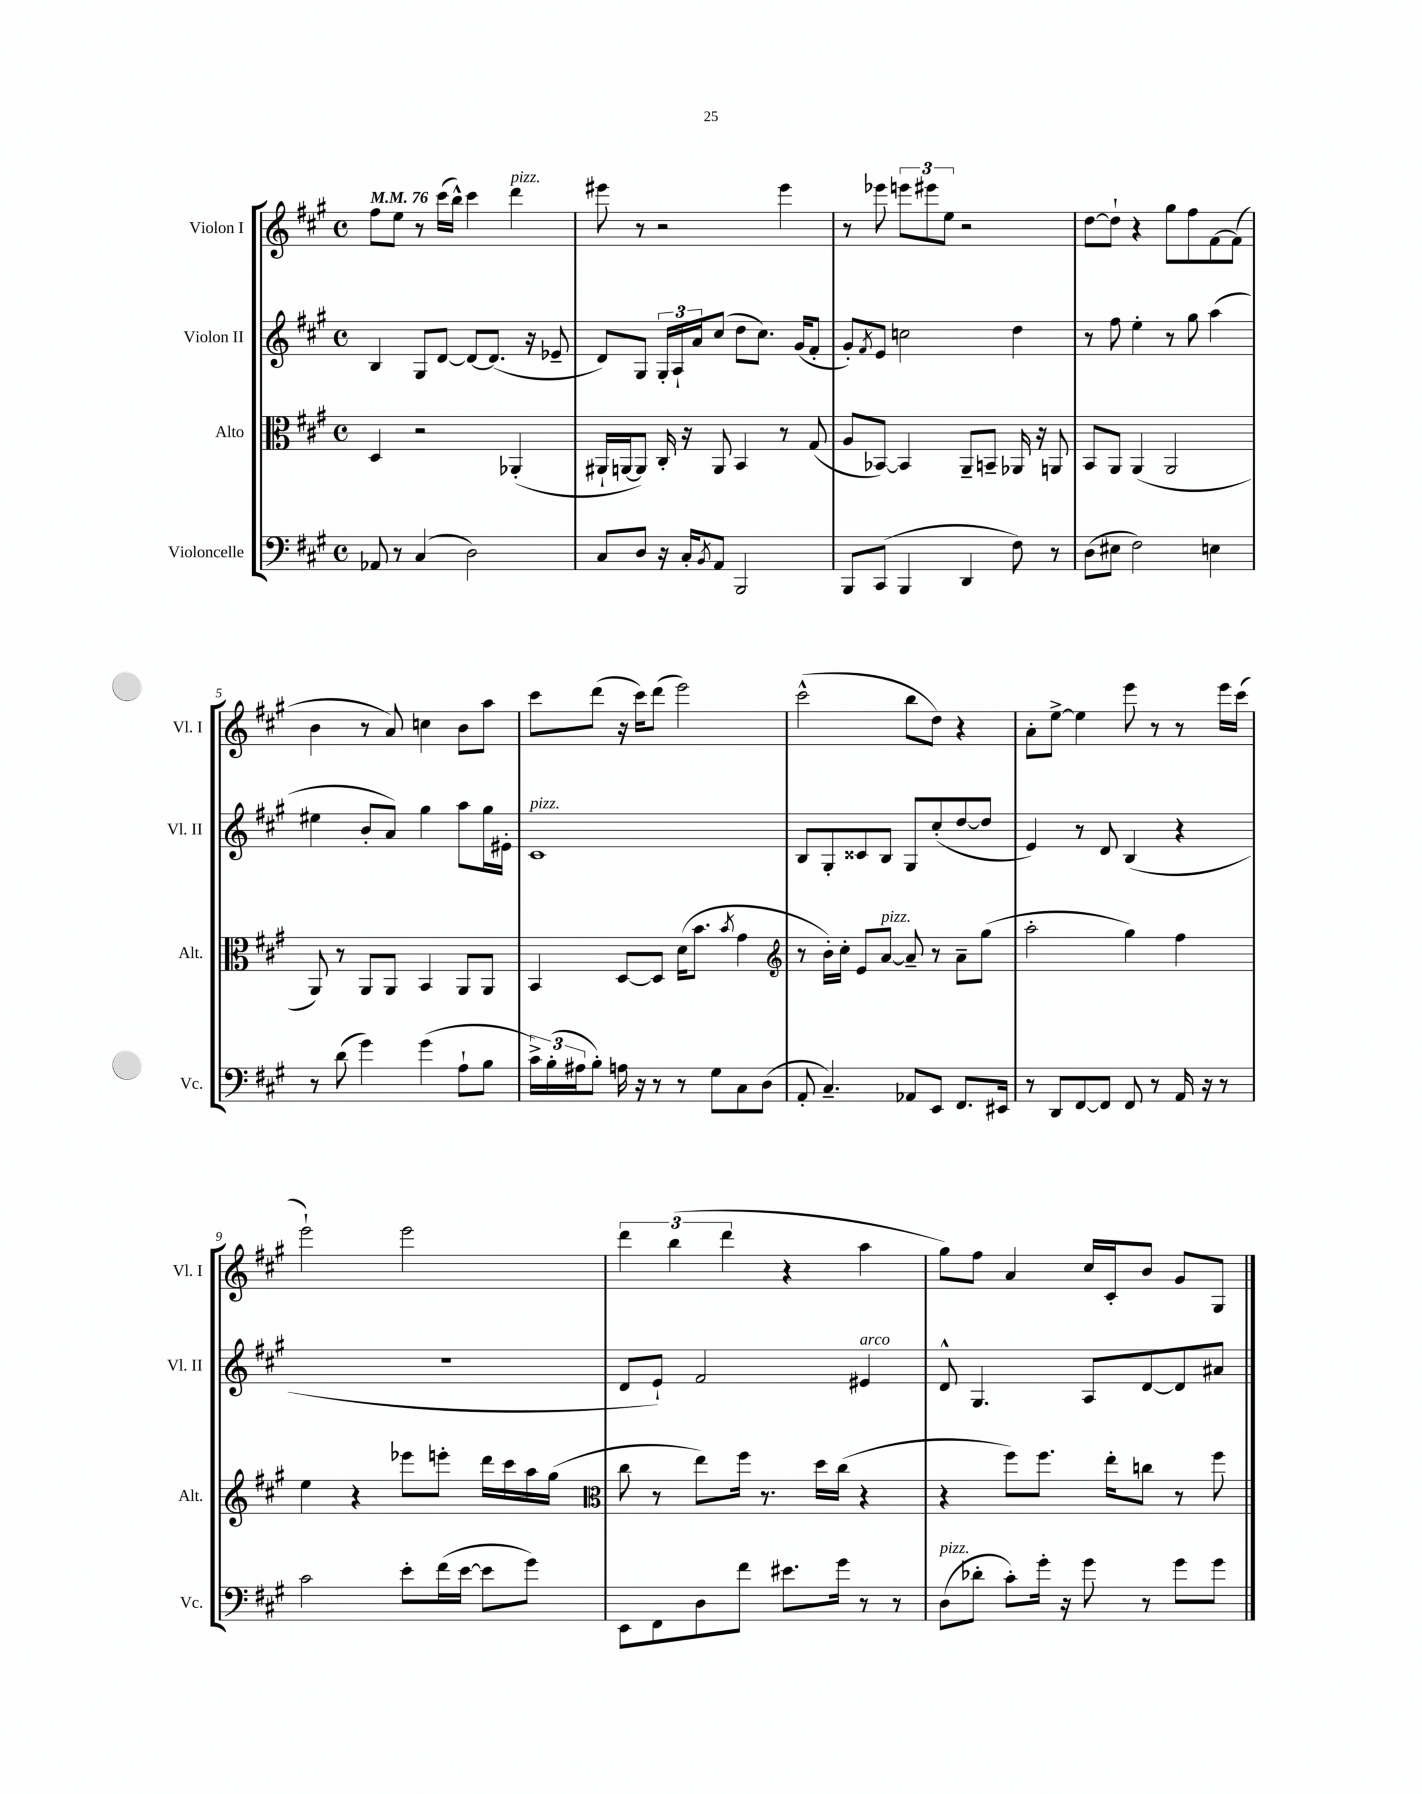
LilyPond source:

<<
\new StaffGroup <<
\new Staff = "s0" \with { instrumentName = "Violon I" shortInstrumentName = "Vl. I" } {
    \clef treble \key a \major \defaultTimeSignature \time 4/4 \tempo 4 = 76
    fis''8 e''8 r8 cis'''16( b''16-^) cis'''4 d'''4^\markup { \italic "pizz." } |
    eis'''8 r8 r2 eis'''4 |
    r8 ees'''8 \tuplet 3/2 { e'''8 eis'''8 e''8 } r2 |
    d''8~ d''8-! r4 gis''8 fis''8 fis'8~ fis'8( |
    b'4 r8 a'8) c''4 b'8 a''8 |
    cis'''8 d'''8( r16 cis'''16) d'''8( e'''2) |
    cis'''2-^( b''8 d''8) r4 |
    a'8-. e''8~-> e''4 e'''8 r8 r8 e'''16 cis'''16( |
    e'''2-!) e'''2 |
    \tuplet 3/2 { d'''4 b''4( d'''4 } r4 a''4 |
    gis''8) fis''8 a'4 cis''16 cis'16-. b'8 gis'8 gis8 \bar "|." |
}
\new Staff = "s1" \with { instrumentName = "Violon II" shortInstrumentName = "Vl. II" } {
    \clef treble \key a \major \defaultTimeSignature \time 4/4
    b4 gis8 d'8~ d'8~ d'8.( r16 ees'8-- |
    d'8) gis8 \tuplet 3/2 { gis16-. a16-! a'16 } cis''8( d''8 cis''8.) gis'16( fis'8-. |
    gis'8-.) \acciaccatura { fis'8 } e'8 c''2 d''4 |
    r8 fis''8 e''4-. r8 gis''8 a''4( |
    eis''4 b'8-. a'8) gis''4 a''8 gis''16 eis'16-. |
    cis'1^\markup { \italic "pizz." } |
    b8 gis8-. cisis'8 b8 gis8 cis''8-.( d''8~ d''8 |
    e'4) r8 d'8 b4( r4 |
    r1 |
    d'8 e'8-!) fis'2 eis'4^\markup { \italic "arco" } |
    d'8-^ gis4. a8 d'8~ d'8 ais'8 \bar "|." |
}
\new Staff = "s2" \with { instrumentName = "Alto" shortInstrumentName = "Alt." } {
    \clef alto \key a \major \defaultTimeSignature \time 4/4
    d4 r2 aes,4-.( |
    ais,16-! a,16~ a,8) cis16-. r16 a,8 b,4 r8 gis8( |
    a8 bes,8~) bes,4 a,8-- b,8-- aes,16 r16 a,8 |
    b,8 a,8 a,4( a,2 |
    a,8) r8 a,8 a,8 b,4 a,8 a,8 |
    b,4 d8~ d8 d'16( b'8. \acciaccatura { b'8 } gis'4 |
    \clef treble r8 b'16-.) cis''16-. e'8 a'8~^\markup { \italic "pizz." } a'8-- r8 a'8-- gis''8( |
    a''2-. gis''4) fis''4 |
    e''4 r4 ees'''8 e'''8-. d'''16 cis'''16 a''16 gis''16( |
    \clef alto cis''8 r8 e''8) fis''16 r8. d''16 cis''16( r4 |
    r4 fis''8) fis''8. e''16-. c''8 r8 fis''8 \bar "|." |
}
\new Staff = "s3" \with { instrumentName = "Violoncelle" shortInstrumentName = "Vc." } {
    \clef bass \key a \major \defaultTimeSignature \time 4/4
    aes,8 r8 cis4( d2) |
    cis8 d8 r16 cis16-. \acciaccatura { b,8 } a,8 b,,2 |
    b,,8 cis,8( b,,4 d,4 fis8) r8 |
    d8( eis8 fis2) e4 |
    r8 d'8( gis'4) gis'4( a8-! b8 |
    \tuplet 3/2 { cis'16->) b16-.( ais16 } b8-.) a16 r16 r8 r8 gis8 cis8 d8( |
    a,8-. cis4.--) aes,8 e,8 fis,8. eis,16 |
    r8 d,8 fis,8~ fis,8 fis,8 r8 a,16 r16 r8 |
    cis'2 e'8-. fis'16( e'16~ e'8 gis'8) |
    e,8 fis,8 d8 fis'8 eis'8. gis'16 r8 r8 |
    d8^\markup { \italic "pizz." }( des'8-. cis'8-.) gis'16-. r16 gis'8 r8 gis'8 gis'8 \bar "|." |
}
>>
>>
